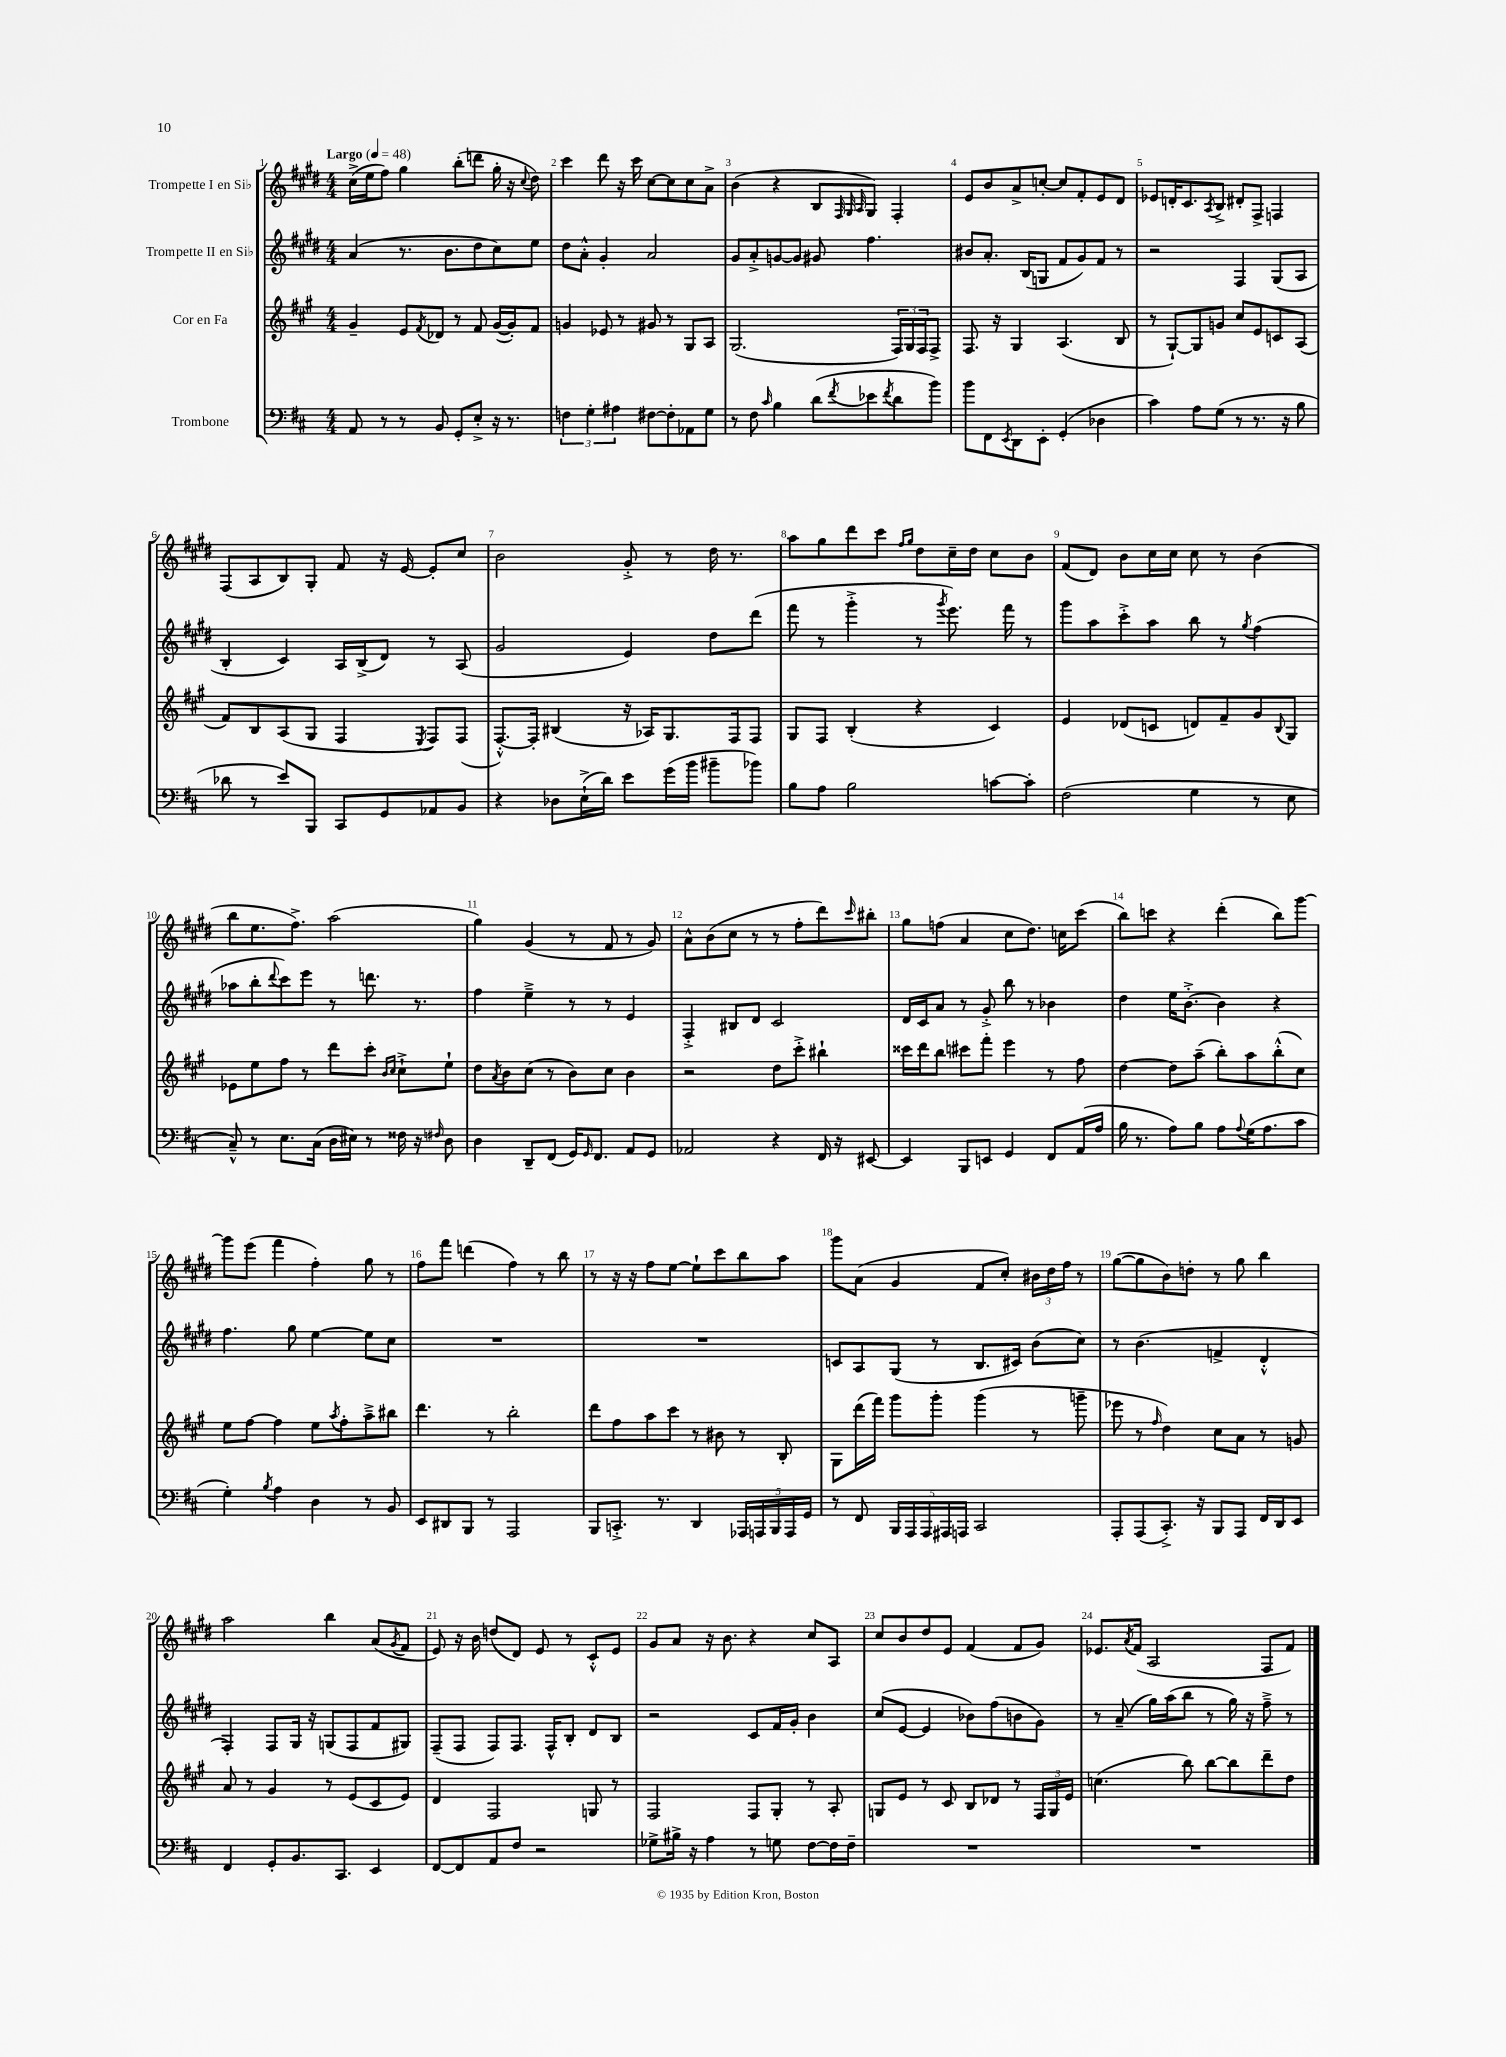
<<
\new StaffGroup <<
\new Staff = "s0" \with { instrumentName = "Trompette I en Sib" } {
    \clef treble \key e \major \numericTimeSignature \time 4/4 \tempo "Largo" 4 = 48
    cis''16->( e''16 fis''8) gis''4 b''8-.( d'''8 gis''16-. r16 \appoggiatura { cis''8 } dis''8) |
    cis'''4 dis'''8 r16 cis'''16 cis''8~ cis''8 cis''8 a'8-> |
    b'4( r4 b8 \grace { fis32 gis32 a32 } gis8) fis4-. |
    e'8 b'8 a'8-> c''8~-. c''8 fis'8-. e'8 dis'8 |
    ees'8 d'16-. cis'8. \acciaccatura { a8 } b8-> dis'8-. fis8-> f4 |
    fis8( a8 b8) gis8-. fis'8 r16 e'16~ e'8-. cis''8 |
    b'2 gis'8-.-> r8 dis''16 r8. |
    a''8 gis''8 dis'''8 cis'''8 \grace { fis''16 gis''16 } dis''8 cis''16-- dis''16 cis''8 b'8 |
    fis'8( dis'8) b'8 cis''16 cis''16 cis''8 r8 b'4( |
    b''8 e''8. fis''8.->) a''2( |
    gis''4) gis'4( r8 fis'8 r8 gis'8) |
    a'8-^ b'8( cis''8 r8 r8 fis''8-. dis'''8) \grace { cis'''16 } bis''8-. |
    gis''8 f''8( a'4 cis''8 dis''8.) c''16 cis'''8( |
    b''8) c'''8 r4 dis'''4-.( b''8) gis'''8~ |
    gis'''8 e'''8( fis'''4 fis''4-.) gis''8 r8 |
    fis''8 fis'''8 d'''4( fis''4) r8 b''8 |
    r8 r16 r16 fis''8 e''8~ e''8-! cis'''8 b''8 a''8 |
    gis'''8 a'8( gis'4 fis'8 cis''8-.) \tuplet 3/2 { bis'16 dis''16 fis''16 } r8 |
    gis''8~( gis''8 b'8) d''8-. r8 gis''8 b''4 |
    a''2 b''4 a'8( \acciaccatura { gis'8 } fis'8 |
    e'8) r16 b'16 d''8( dis'8) e'8 r8 cis'8-.-^ e'8 |
    gis'8 a'8 r16 b'8. r4 cis''8 a8 |
    cis''8 b'8 dis''8 e'8 fis'4( fis'8 gis'8) |
    ees'8. \acciaccatura { a'8 } fis'16( a2 fis8 fis'8) \bar "|." |
}
\new Staff = "s1" \with { instrumentName = "Trompette II en Sib" } {
    \clef treble \key e \major \numericTimeSignature \time 4/4
    a'4( r8. b'8. dis''8 cis''8) e''8 |
    dis''8 a'8-.-^ gis'4-. a'2 |
    gis'8 a'8-.-> g'8~ g'8 gis'8 fis''4. |
    bis'8 a'8.-. b16( g8 fis'8 gis'8) fis'8 r8 |
    r2 fis4 gis8( a8 |
    b4-. cis'4) a16 b16->( dis'8) r8 a8( |
    gis'2 e'4) dis''8 dis'''8( |
    fis'''8 r8 gis'''4-.-> r8 \acciaccatura { gis'''8 } e'''8.) fis'''16 r8 |
    gis'''8 a''8 cis'''8-.-> a''8 b''8 r8 \acciaccatura { gis''8 } fis''4( |
    aes''8 b''8-. \appoggiatura { dis'''8 } cis'''8) e'''8 r8 d'''8. r8. |
    fis''4 e''4---> r8 r8 e'4 |
    fis4-.-> bis8 dis'8 cis'2 |
    dis'16 cis'16 a'8 r8 gis'8-.-> b''8 r8 bes'4 |
    dis''4 e''16 b'8.~-.-> b'4 r4 |
    fis''4. gis''8 e''4~ e''8 cis''8 |
    R1 |
    R1 |
    c'8 a8 gis8( r8 b8. cis'16) b'8( cis''8) |
    r8 b'4.( f'4-> dis'4-.-^ |
    fis4-.) fis8 gis16 r16 g8( fis8 fis'8 gis8) |
    fis8--( fis8 fis8) fis8. fis16-^ b8-. dis'8 b8 |
    r2 cis'8 fis'16 gis'16-. b'4 |
    cis''8( e'8~ e'4 bes'8) fis''8( b'8 gis'8) |
    r8 a'8--( gis''16) a''16( b''8 r8 gis''16) r16 fis''8---> r8 \bar "|." |
}
\new Staff = "s2" \with { instrumentName = "Cor en Fa" } {
    \clef treble \key a \major \numericTimeSignature \time 4/4
    gis'4-- e'8 \acciaccatura { fis'8 } des'8 r8 fis'8 gis'16~( gis'16-.) fis'8 |
    g'4 ees'8 r8 gis'8 r8 gis8 a8 |
    gis2.( \tuplet 3/2 { fis16) gis16 fis16 } fis8-> |
    fis8. r16 gis4 a4.( b8 |
    r8 gis8~-!) gis8 g'8 cis''8 e'8 c'8 a8( |
    fis'8) b8 a8( gis8 fis4 \acciaccatura { e8 } fis8) fis8( |
    fis8.~-.-^) fis16-. bis4( r16 aes16) gis8. fis16 fis8 |
    gis8 fis8 b4-.( r4 cis'4) |
    e'4 des'8( c'8 d'8) fis'8-- gis'8 \appoggiatura { b8 } gis8 |
    ees'8 e''8 fis''8 r8 d'''8 cis'''8-. \grace { b'16 cis''16 } cis''8-!-> e''8-! |
    d''8 \acciaccatura { a'8 } b'8 cis''8( r8 b'8) cis''8 b'4 |
    r2 d''8 cis'''8-.-> bis''4-! |
    cisis'''16 d'''16 b''8 cis'''8 fis'''8-. e'''4 r8 fis''8 |
    d''4~ d''8 a''8--( b''8-.) a''8 b''8-.-^( cis''8) |
    e''8 fis''8~ fis''4 e''8 \acciaccatura { a''8 } fis''8-. a''8---> bis''8 |
    d'''4. r8 b''2-. |
    d'''8 fis''8 a''8 cis'''8 r8 bis'8 r8 b8-. |
    gis8 d'''16( fis'''16) gis'''8 gis'''8-. gis'''4( r8 g'''8-- |
    ees'''8 r8 \grace { fis''16 } d''4) cis''8 a'8 r8 g'8 |
    a'8 r8 gis'4 r8 e'8( cis'8 e'8) |
    d'4 fis2 g8 r8 |
    fis2 fis8 gis8-. r8 a8-. |
    g8 e'8 r8 cis'8 b8 des'8 r8 \tuplet 3/2 { fis16 g16 e'16 } |
    c''4.( b''8) b''8~ b''8 d'''8-- d''8 \bar "|." |
}
\new Staff = "s3" \with { instrumentName = "Trombone" } {
    \clef bass \key d \major \numericTimeSignature \time 4/4
    a,8 r8 r8 b,8 g,8-. e8-.-> r16 r8. |
    \tuplet 3/2 { f4 g4-. ais4 } fis8~ fis8-. aes,8 g8 |
    r8 fis8 \grace { cis'16 } b4 d'8( \acciaccatura { fis'8 } ees'8 \acciaccatura { fis'8 } d'8 b'8) |
    b'8 fis,8 \acciaccatura { e,8 } d,8 e,8-. g,4-.( des4 |
    cis'4) a8 g8( r8 r8. r16 b8 |
    des'8 r8 e'8) b,,8 cis,8 g,8 aes,8 b,8 |
    r4 des8 e16-!->( d'16) e'8 g'16( b'16 bis'8-- bes'8) |
    b8 a8 b2 c'8~ c'8-. |
    fis2( g4 r8 e8 |
    cis8---^) r8 e8. cis16( d16 eis16) r8 fisis16 r16 \grace { fis16 } d8 |
    d4 d,8-- fis,8( g,16) \grace { g,16 } fis,8. a,8 g,8 |
    aes,2 r4 fis,16 r16 eis,8~ |
    eis,4 b,,8 e,8 g,4 fis,8 a,16( a16 |
    b16 r8. a8) b8 a8 \appoggiatura { a8 } g16( a8. cis'8 |
    g4-.) \acciaccatura { b8 } a4 d4 r8 b,8 |
    e,8 dis,8 b,,8 r8 a,,2 |
    b,,8 c,8.-.-> r8. d,4 \tuplet 5/4 { aes,,16 a,,16 b,,16 a,,16 g,16 } |
    r8 fis,8 \tuplet 5/4 { b,,16 a,,16 a,,16 ais,,16 a,,16 } cis,2 |
    a,,8-. a,,8( cis,8.-.->) r16 b,,8 a,,8 fis,16 d,16 e,8 |
    fis,4 g,8-. b,8. cis,8. e,4 |
    fis,8~ fis,8 a,8 fis8 r2 |
    ges8-> bis16-> r16 a4 r8 g8 fis8~ fis16 fis16-- |
    R1 |
    R1 \bar "|." |
}
>>
>>
\layout { \context { \Score \override BarNumber.break-visibility = ##(#f #t #t) barNumberVisibility = #all-bar-numbers-visible } }
